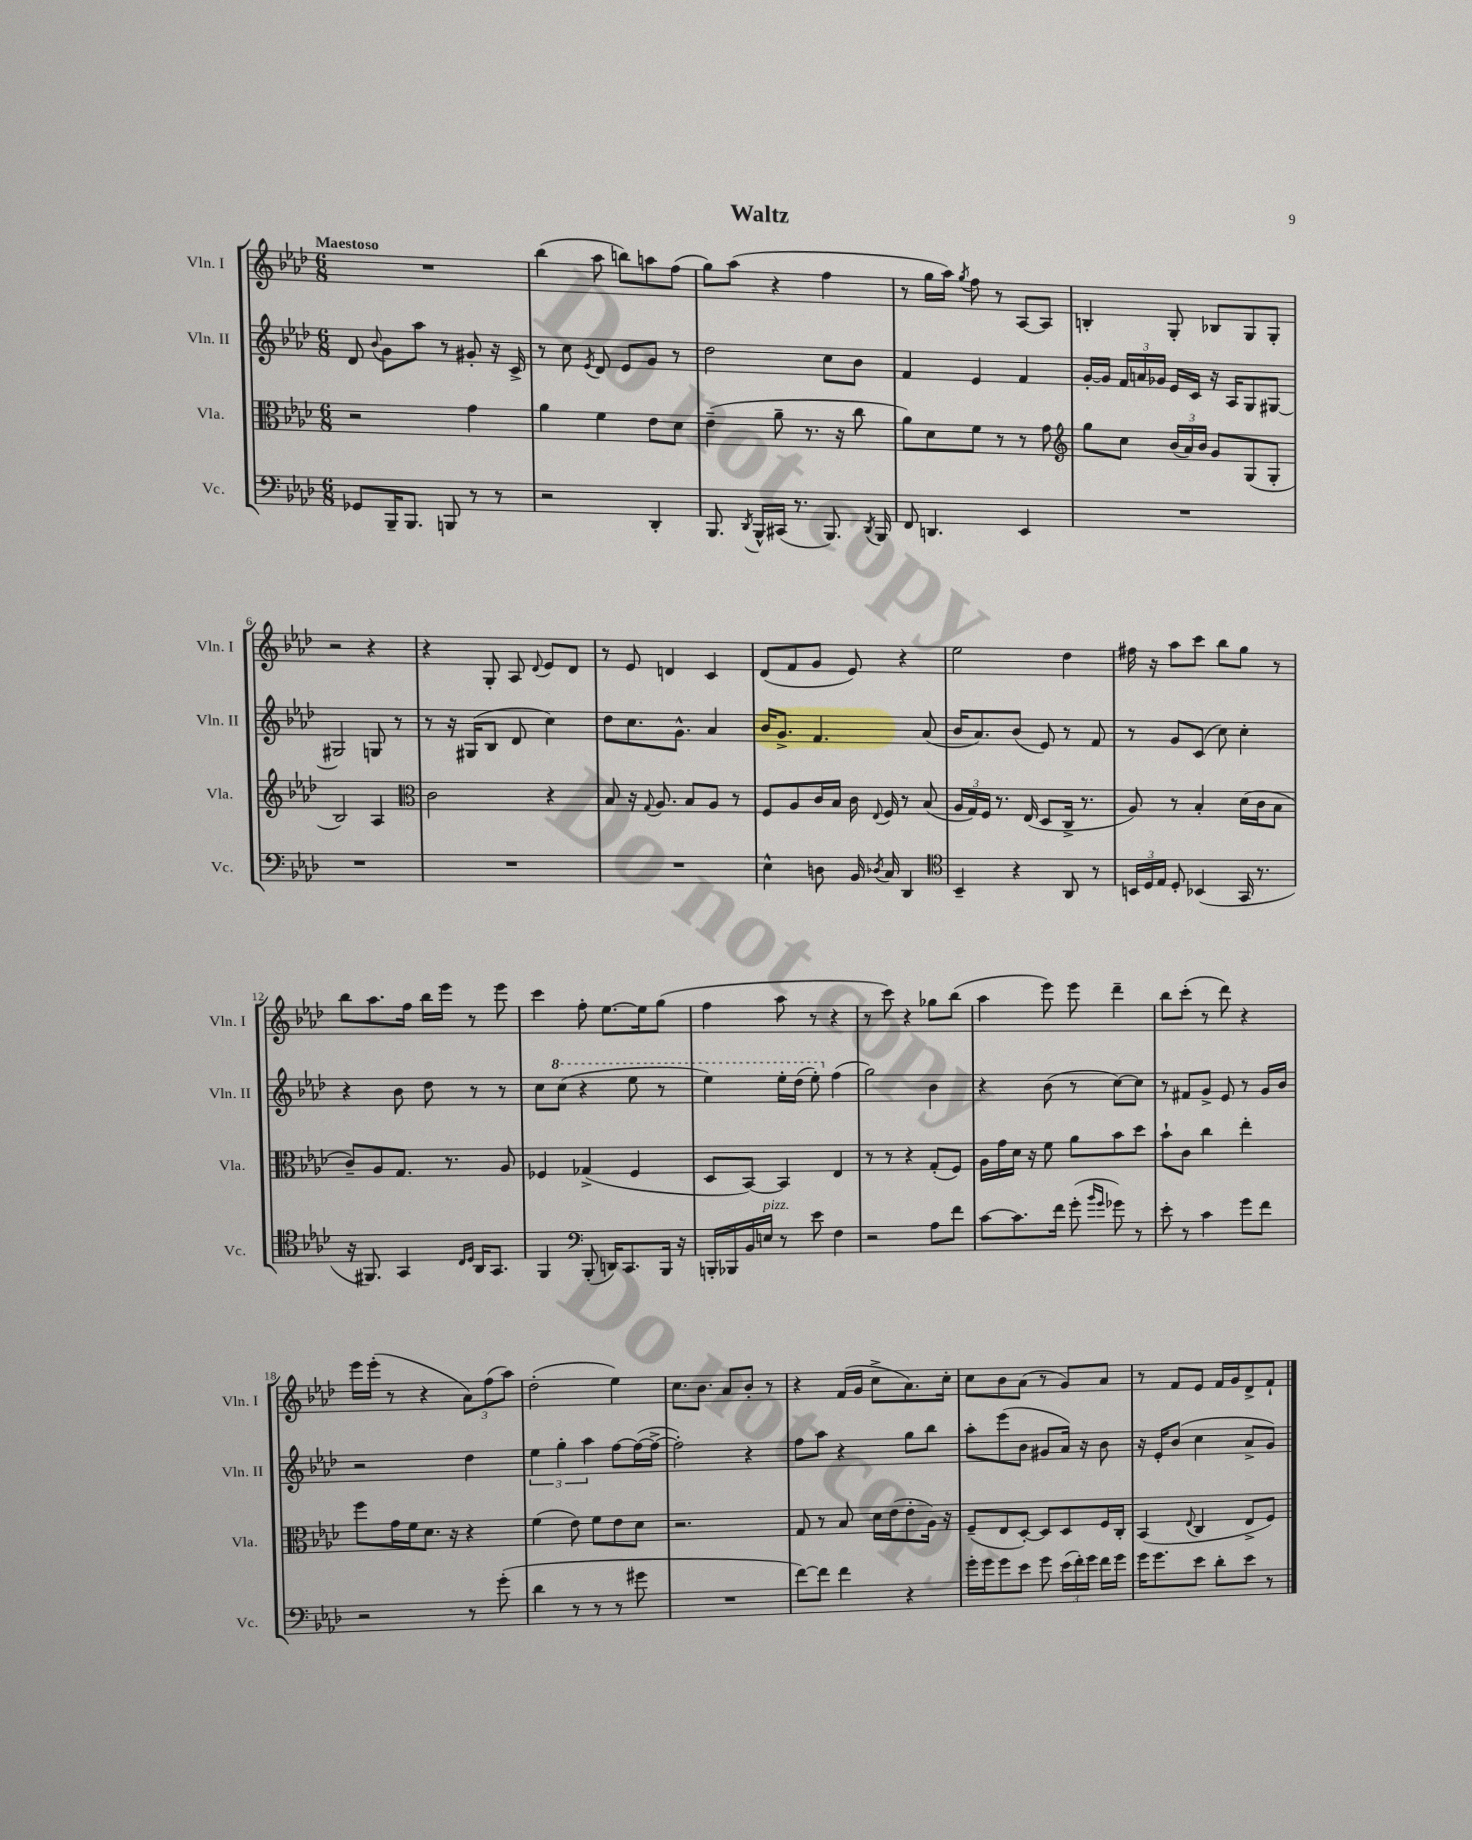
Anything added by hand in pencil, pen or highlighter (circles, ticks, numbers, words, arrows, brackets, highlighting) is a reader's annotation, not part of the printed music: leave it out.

**kern	**kern	**kern	**kern
*part4	*part3	*part2	*part1
*staff4	*staff3	*staff2	*staff1
*I"Vc.	*I"Vla.	*I"Vln. II	*I"Vln. I
*I'Vc.	*I'Vla.	*I'Vln. II	*I'Vln. I
*clefF4	*clefC3	*clefG2	*clefG2
*k[b-e-a-d-]	*k[b-e-a-d-]	*k[b-e-a-d-]	*k[b-e-a-d-]
*M6/8	*M6/8	*M6/8	*M6/8
=1	=1	=1	=1
!	!	!	!LO:TX:a:B:t=Maestoso
8GG-X/L	2r	8d-/	2.r
.	.	8qqb-/	.
16BBB-~/K	.	8g\L	.
8.BBB-/J	.	.	.
.	.	8aa-\J	.
8BBBn/	.	8r	.
8r	4g\	8g#X'/	.
8r	.	16r	.
.	.	16c^/	.
=2	=2	=2	=2
2r	4a-\	8r	(4bb-\
.	.	8cc\	.
.	.	8qe-/	.
.	4f\	8d-/	8aa-\
.	.	8e-/L	8bbn\L)
4DD-'/	8e-\L	8g/J	8aan\
.	8d-\J	8r	(8ff\J
=3	=3	=3	=3
8.BBB-/	(4e-~\	2dd-\	8gg\L)
.	.	.	(8aa-\J
8qDD-/	.	.	.
16BBB-^^/LL	.	.	.
(16CC#X/JJ	8a-~\	.	4r
8.r	.	.	.
.	8.r	.	.
8.BBB-/)	.	8cc\L	4ff\
.	16r	.	.
.	8cc\	8b-\J	.
8qDD-/	.	.	.
16BBB-/	.	.	.
=4	=4	=4	=4
8FF/	8a-\L)	4f/	8r
4.DDn/	8d-\	.	16gg\LL
.	.	.	16aa-\JJ)
.	.	.	8qgg/
.	8f\J	4e-/	8ff\
.	8r	.	8r
4EE-/	8r	4f/	[8A-/L
.	8g\	.	8A-/J]
=5	=5	=5	=5
*	*clefG2	*	*
2.r	8gg\L	[16g'/LL	4Bn'/
.	.	16g/JJ]	.
.	8cc\J	24f/LL	.
.	.	24an/	.
.	.	24g-X/JJ	.
.	(24b-/LL	16e-/LL	8G'/
.	24a-/)	.	.
.	.	16c/JJ	.
.	24b-/JJ	.	.
.	8g/L	16r	8B-X/L
.	.	16A-/KL	.
.	(8G/	8G/	8G/
.	8G'/J	[8G#X/J	8G'/J
!!LO:LB:g=z
=6	=6	=6	=6
2.r	2B-/)	2G#X/]	2r
.	4A-/	8Gn/	4r
.	.	8r	.
=7	=7	=7	=7
*	*clefC3	*	*
2.r	2c\	8r	4r
.	.	16r	.
.	.	(16G#X/KL	.
.	.	8B-/J	8G'/
.	.	8d-/	8A-/
.	.	.	8qqd-/
.	4r	4cc\)	8e-/L
.	.	.	8d-/J
=8	=8	=8	=8
2.r	8B-/	8dd-\L	8r
.	16r	8.cc\	8e-/
.	8qqG/	.	.
.	8.A-/	.	.
.	.	.	4dn/
.	.	8.g^^\J	.
.	8B-/L	.	.
.	8A-/J	4a-/	4c/
.	8r	.	.
=9	=9	=9	=9
4E-^^\	8F/L	16b-/KL	(8d-/L
.	.	8.g^/J	.
.	8A-/	.	8f/
8Dn\	16c/L	4.f/	8g/J
.	16B-/JJ	.	.
16BB-/	16c\	.	8e-/)
8qD-X/	8qqE-/	.	.
16C/	16F/	.	.
4DD-/	8r	.	4r
.	(8B-/	(8a-/	.
=10	=10	=10	=10
*clefC4	*	*	*
4BB-~/	24A-/LL	16b-/KL	2ee-\
.	24G/)	.	.
.	.	8.a-/)	.
.	24F/JJ	.	.
.	8.r	.	.
4r	.	(8b-/J	.
.	(16E-/	.	.
.	8D-/L	8e-/)	.
8AA-/	16C^/Jk	8r	4dd-\
.	8.r	.	.
8r	.	8f/	.
=11	=11	=11	=11
24BBn/LL	8A-/)	8r	16ff#X\
24D-/	.	.	.
.	.	.	16r
24E-/JJ	.	.	.
8D-'/	8r	8g/L	8aa-\L
(4BB-X/	4B-'/	(8c/J	8ccc\J
.	.	8cc\)	8bb-\L
16GG/	(16d-\LL	4cc'\	8gg\J
8.r	16c\J	.	.
.	8B-\J	.	8r
!!LO:LB:g=z
=12	=12	=12	=12
16r	8c~/L)	4r	8bb-\L
8.FF#X/)	.	.	.
.	8A-/	.	8.aa-\
4GG/	8.G/J	8b-\	.
.	.	.	16ff\Jk
.	.	8dd-\	16bb-\LL
.	8.r	.	16eee-\JJ
16qqC/LL	.	.	.
16qqD-/JJ	.	.	.
16AA-/KL	.	8r	8r
8.GG/J	.	.	.
.	8A-/	8r	8eee-\
=13	=13	=13	=13
4FF/	4F-X/	8cc\L	4ccc\
*	*	*8va	*
.	.	(8ccc\J	.
*clefF4	*	*	*
(8BBB-'/	(4G-X^/	4r	8ff'\
16DDn/KL)	.	.	[8.ee-\L
8.CC/	.	.	.
.	4F-/	8eee-\	.
.	.	.	16ee-\k]
16BBB-/Jk	.	8r	(8gg\J
16r	.	.	.
=14	=14	=14	=14
16BBBn'/LL	8D-/L	4eee-\)	4ff\
16BBB-X/	.	.	.
16BB-/	[8BB-/J)	.	.
!LO:TX:a:i:t=pizz.	!	!	!
16En/JJ	.	.	.
8r	4BB-/]	16eee-'\LL	8aa-\
.	.	(16ddd-\JJ	.
8e-\	.	8eee-'\)	8r
*	*	*X8va	*
4F\	4E-/	(4ff\	4r
=15	=15	=15	=15
2r	8r	2gg\)	8r
.	8r	.	8ccc\)
.	4r	.	4r
8A-\L	(8G'/L	4b-\	8gg-X\L
8f\J	8F/J)	.	(8bb-\J
=16	=16	=16	=16
[8c\L	16A-\LL	4r	4aa-\
.	16g\	.	.
8.c\]	16d-\JJ	.	.
.	16r	.	.
.	8f\	(8b-\	8eee-\)
16f\Jk	.	.	.
(8g'\	8a-\L	8r	8eee-\
16qqb-/LL	.	.	.
16qqg/JJ	.	.	.
8g-X\)	8b-\	[8cc\L)	4ddd-~\
8r	8dd-\J	8cc\J]	.
=17	=17	=17	=17
8e-'\	8b-`\L	8r	8bb-\L
8r	8c\J	8f#X/L	(8ccc'\J
4c\	4cc\	8g^/J	8r
.	.	8e-/	8ddd-\)
8g\L	4ee-'\	8r	4r
8f\J	.	16g/LL	.
.	.	16b-/JJ	.
!!LO:LB:g=z
=18	=18	=18	=18
2r	8ff\L	2r	16eee-\LL
.	.	.	(16eee-'\JJ
.	16g\L	.	8r
.	16f\J	.	.
.	8.d-\J	.	4r
.	16r	.	.
8r	4r	4dd-\	12a-\L)
.	.	.	(12ff\
(8g'\	.	.	.
.	.	.	12aa-\J)
=19	=19	=19	=19
4d-\	(4f\	6ee-\	(2dd-'\
.	.	6gg'\	.
8r	8e-\)	.	.
.	.	6aa-\	.
8r	8f\L	.	.
8r	8e-\	[8ff\L	4ee-\)
8g#X\	8d-\J	(16ff\L_	.
.	.	16ff^\JJ_	.
=20	=20	=20	=20
2.r	2.r	2ff'\])	8.cc\L
.	.	.	8.b-\J
.	.	.	8a-/L
.	.	4r	8b-'/J
.	.	.	8r
=21	=21	=21	=21
[8f\L)	8G/	8ff\L	4r
8f\J]	8r	8aa-\J	.
4f\	8B-/	4r	(16f/LL
.	.	.	16g/JJ
.	16d-\LL	.	8cc^\L
.	(16e-\J	.	.
4r	8e-'\	8gg\L	8.a-\)
.	16A-\Jk)	8bb-\J	.
.	16r	.	16cc'\Jk
=22	=22	=22	=22
16g'\LL	(8F~/L	8aa-'\L	8cc\L
16g\J	.	.	.
8g\	8E-/	(8eee-\	8b-\
8e-\J	[8D-'/J)	8b-\J	(8a-\J
8g\	8D-/L]	8g#X/L	8r
(24e-\LL	8D-/	16a-/Jk)	8g/L)
24f'\)	.	.	.
.	.	16r	.
24g\JJ	.	.	.
16f\LL	16F/L	8b-\	8a-/J
16g\JJ	16C'/JJ	.	.
=23	=23	=23	=23
16g\KL	(4BB-/	16r	8r
8.g\	.	16e-'/KL	.
.	.	(8b-/J	8f/L
.	8qqE-/	.	.
8e-\J	4C/	4cc\	8e-/J
8d-'\L	.	.	16f/LL
.	.	.	16g/J
8e-\J	8E-^/L	8a-^/L	8d-^/
8r	8F/J)	8g/J)	8f`/J
==	==	==	==
*-	*-	*-	*-
